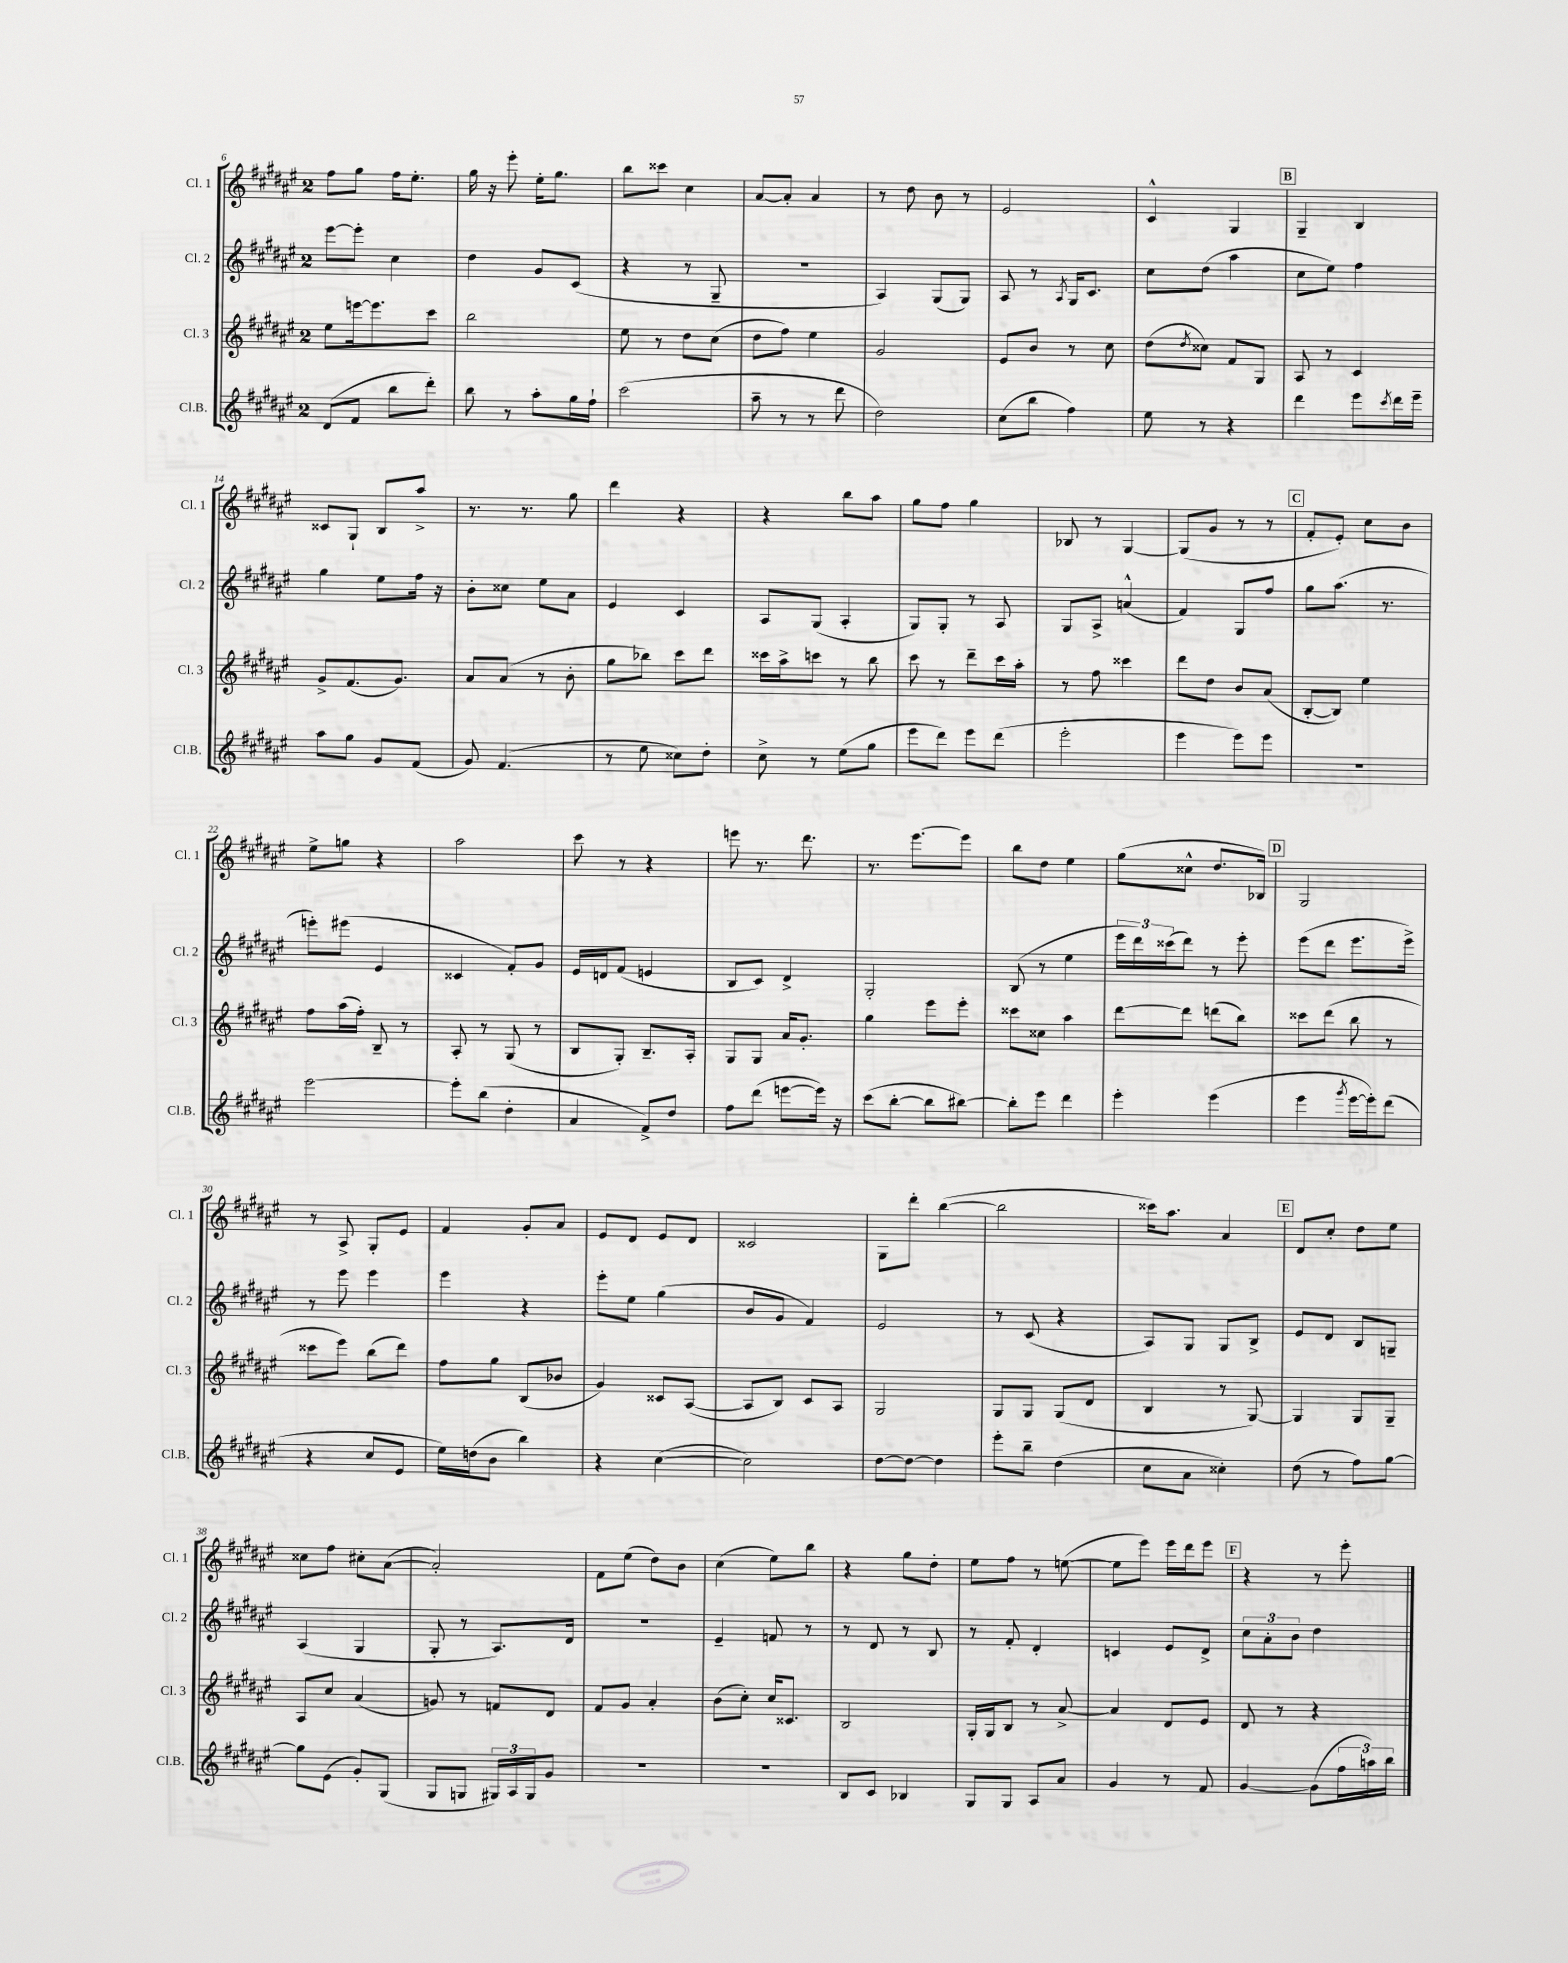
<<
\new StaffGroup <<
\new Staff = "s0" \with { instrumentName = "Cl. 1" shortInstrumentName = "Cl. 1" } {
    \clef treble \key fis \major \once \override Staff.TimeSignature.style = #'single-digit \time 2/4
    fis''8 gis''8 fis''16 eis''8.-. |
    gis''16 r16 eis'''8-. eis''16-. gis''8. |
    b''8 cisis'''8 cis''4 |
    ais'8~ ais'8-. ais'4 |
    r8 dis''8 b'8 r8 |
    eis'2 |
    cis'4-^ gis4 |
    \mark \markup { \box "B" } gis4-- b4 |
    cisis'8 gis8-! b8 ais''8-> |
    r8. r8. gis''8 |
    dis'''4 r4 |
    r4 b''8 ais''8 |
    gis''8 fis''8 gis''4 |
    bes8 r8 gis4~ |
    gis8( gis'8 r8 r8 |
    \mark \markup { \box "C" } fis'8-. eis'8-.) cis''8 b'8 |
    eis''8-> g''8 r4 |
    ais''2 |
    cis'''8 r8 r4 |
    e'''8 r8. dis'''8. |
    r8. eis'''8.~ eis'''8 |
    b''8 dis''8 eis''4 |
    gis''8( cisis''8-^ dis''8. bes16) |
    \mark \markup { \box "D" } gis2 |
    r8 ais8-> gis8-. eis'8 |
    fis'4 gis'8-. ais'8 |
    eis'8 dis'8 eis'8 dis'8 |
    cisis'2 |
    gis8 dis'''8-. b''4~( |
    b''2 |
    cisis'''16) ais''8. ais'4 |
    \mark \markup { \box "E" } dis'8 cis''8-. dis''8 eis''8 |
    cisis''8 fis''8 cis''8-. ais'8~( |
    ais'2-.) |
    fis'8 eis''8( dis''8) b'8 |
    cis''4( eis''8) b''8 |
    r4 gis''8 dis''8-. |
    eis''8 fis''8 r8 e''8~( |
    e''8 eis'''8) eis'''16 dis'''16 eis'''8 |
    \mark \markup { \box "F" } r4 r8 eis'''8-. \bar "|." |
}
\new Staff = "s1" \with { instrumentName = "Cl. 2" shortInstrumentName = "Cl. 2" } {
    \clef treble \key fis \major \once \override Staff.TimeSignature.style = #'single-digit \time 2/4
    eis'''8~ eis'''8-. cis''4 |
    dis''4 gis'8 cis'8( |
    r4 r8 gis8-- |
    r2 |
    ais4) gis8( gis8) |
    ais8 r8 \acciaccatura { ais8 } gis16 cis'8. |
    cis''8 dis''8( ais''4 |
    \mark \markup { \box "B" } cis''8 eis''8) fis''4 |
    gis''4 eis''8 fis''16 r16 |
    b'8-. cisis''8 eis''8 ais'8 |
    eis'4 cis'4 |
    ais8 gis8( ais4-. |
    gis8) gis8-. r8 ais8 |
    gis8 ais8-> a'4-^( |
    fis'4) gis8 fis''8 |
    \mark \markup { \box "C" } gis''8 ais''8.( r8. |
    e'''8-.) eis'''8( eis'4 |
    cisis'4 fis'8-.) gis'8 |
    eis'16 d'16 fis'8( e'4 |
    b8 cis'8) dis'4-> |
    gis2-. |
    b8( r8 eis''4 |
    \tuplet 3/2 { eis'''16 dis'''16) cisis'''16( } dis'''8) r8 eis'''8-. |
    \mark \markup { \box "D" } eis'''8( dis'''8 eis'''8. eis'''16->) |
    r8 eis'''8 eis'''4 |
    eis'''4 r4 |
    eis'''8-. eis''8 gis''4( |
    b'8 gis'8 fis'4) |
    eis'2 |
    r8 cis'8( r4 |
    ais8) gis8 gis8 b8-> |
    \mark \markup { \box "E" } eis'8 dis'8 b8 g8-- |
    ais4( gis4 |
    gis8-. r8 ais8.) dis'16 |
    r2 |
    eis'4-- f'8 r8 |
    r8 dis'8 r8 b8 |
    r8 fis'8-. dis'4-. |
    c'4 eis'8 dis'8-> |
    \mark \markup { \box "F" } \tuplet 3/2 { cis''8 ais'8-. b'8 } dis''4 \bar "|." |
}
\new Staff = "s2" \with { instrumentName = "Cl. 3" shortInstrumentName = "Cl. 3" } {
    \clef treble \key fis \major \once \override Staff.TimeSignature.style = #'single-digit \time 2/4
    eis''8 e'''16~ e'''8. cis'''8 |
    b''2 |
    eis''8 r8 dis''8 cis''8( |
    dis''8 fis''8) eis''4 |
    gis'2 |
    eis'8 b'8 r8 cis''8 |
    dis''8( \acciaccatura { dis''8 } cisis''8) fis'8 gis8 |
    \mark \markup { \box "B" } ais8 r8 cis'4 |
    gis'8-> fis'8.( gis'8.) |
    ais'8 ais'8( r8 b'8-. |
    gis''8 bes''8) cis'''8 dis'''8 |
    cisis'''16 ais''16-> c'''8 r8 b''8 |
    cis'''8 r8 dis'''8-- cis'''16 ais''16-. |
    r8 fis''8 cisis'''4 |
    dis'''8 dis''8 b'8 ais'8( |
    \mark \markup { \box "C" } b8~-. b8) eis''4 |
    fis''8 ais''16( fis''16-.) b8-- r8 |
    ais8-. r8 gis8( r8 |
    b8 gis8-.) b8.-- ais16-. |
    gis8 gis8 ais'16 gis'8.-. |
    gis''4 eis'''8 eis'''8-. |
    cisis'''8 cisis''8 ais''4 |
    dis'''8~ dis'''8 d'''8( b''8) |
    \mark \markup { \box "D" } cisis'''8 dis'''8( b''8 r8 |
    cisis'''8 eis'''8) b''8( dis'''8) |
    fis''8 gis''8 b8( bes'8 |
    gis'4) cisis'8 ais8~( |
    ais8 b8) cis'8 ais8 |
    gis2 |
    gis8 gis8 gis8( dis'8 |
    b4 r8 gis8~) |
    \mark \markup { \box "E" } gis4 gis8 gis8-- |
    ais8 cis''8 ais'4( |
    g'8) r8 f'8 dis'8 |
    fis'8 gis'8 ais'4-. |
    b'8( cis''8-.) cis''16 cisis'8. |
    b2 |
    gis16-. gis16 b8 r8 ais'8~-> |
    ais'4 dis'8 eis'8 |
    \mark \markup { \box "F" } dis'8 r8 r4 \bar "|." |
}
\new Staff = "s3" \with { instrumentName = "Cl.B." shortInstrumentName = "Cl.B." } {
    \clef treble \key fis \major \once \override Staff.TimeSignature.style = #'single-digit \time 2/4
    dis'8( fis'8 b''8 dis'''8-.) |
    b''8 r8 ais''8-. gis''16 fis''16-! |
    cis'''2( |
    ais''8-- r8 r8 dis'''8 |
    dis''2) |
    cis''8( b''8 fis''4) |
    eis''8 r8 r4 |
    \mark \markup { \box "B" } dis'''4 eis'''8 \acciaccatura { cis'''8 } dis'''16 eis'''16-- |
    ais''8 gis''8 gis'8 fis'8( |
    gis'8) fis'4.( |
    r8 eis''8 cisis''8) dis''8-. |
    cis''8-> r8 eis''8( gis''8 |
    eis'''8 dis'''8) eis'''8 dis'''8( |
    eis'''2-. |
    eis'''4 eis'''8) eis'''8 |
    \mark \markup { \box "C" } R2 |
    eis'''2~ |
    eis'''8-. b''8( dis''4-. |
    ais'4 fis'8->) dis''8 |
    fis''8 dis'''8( e'''8~ e'''16) r16 |
    cis'''8( b''8~-. b''8 bis''8~) |
    bis''8-. eis'''8 dis'''4 |
    eis'''4-. eis'''4( |
    \mark \markup { \box "D" } eis'''4 \acciaccatura { gis'''8 } eis'''16~ eis'''16-.) dis'''8( |
    r4 cis''8 eis'8 |
    eis''16) d''16( b'8 b''4) |
    r4 cis''4~( |
    cis''2) |
    dis''8~ dis''8~ dis''4 |
    eis'''8-. b''8-- dis''4( |
    cis''8 ais'8 cisis''4-.) |
    \mark \markup { \box "E" } dis''8( r8 fis''8) gis''8~ |
    gis''8 eis'8( gis'8-.) gis8( |
    gis8 g8 \tuplet 3/2 { gis16) ais16 gis16 } gis'8 |
    R2 |
    R2 |
    b8 cis'8 bes4 |
    gis8 gis8 ais8 ais'8 |
    gis'4 r8 fis'8 |
    \mark \markup { \box "F" } gis'4~ gis'8( \tuplet 3/2 { fis''16 a''16) b''16 } \bar "|." |
}
>>
>>
\layout { \context { \Score currentBarNumber = #6 } }
